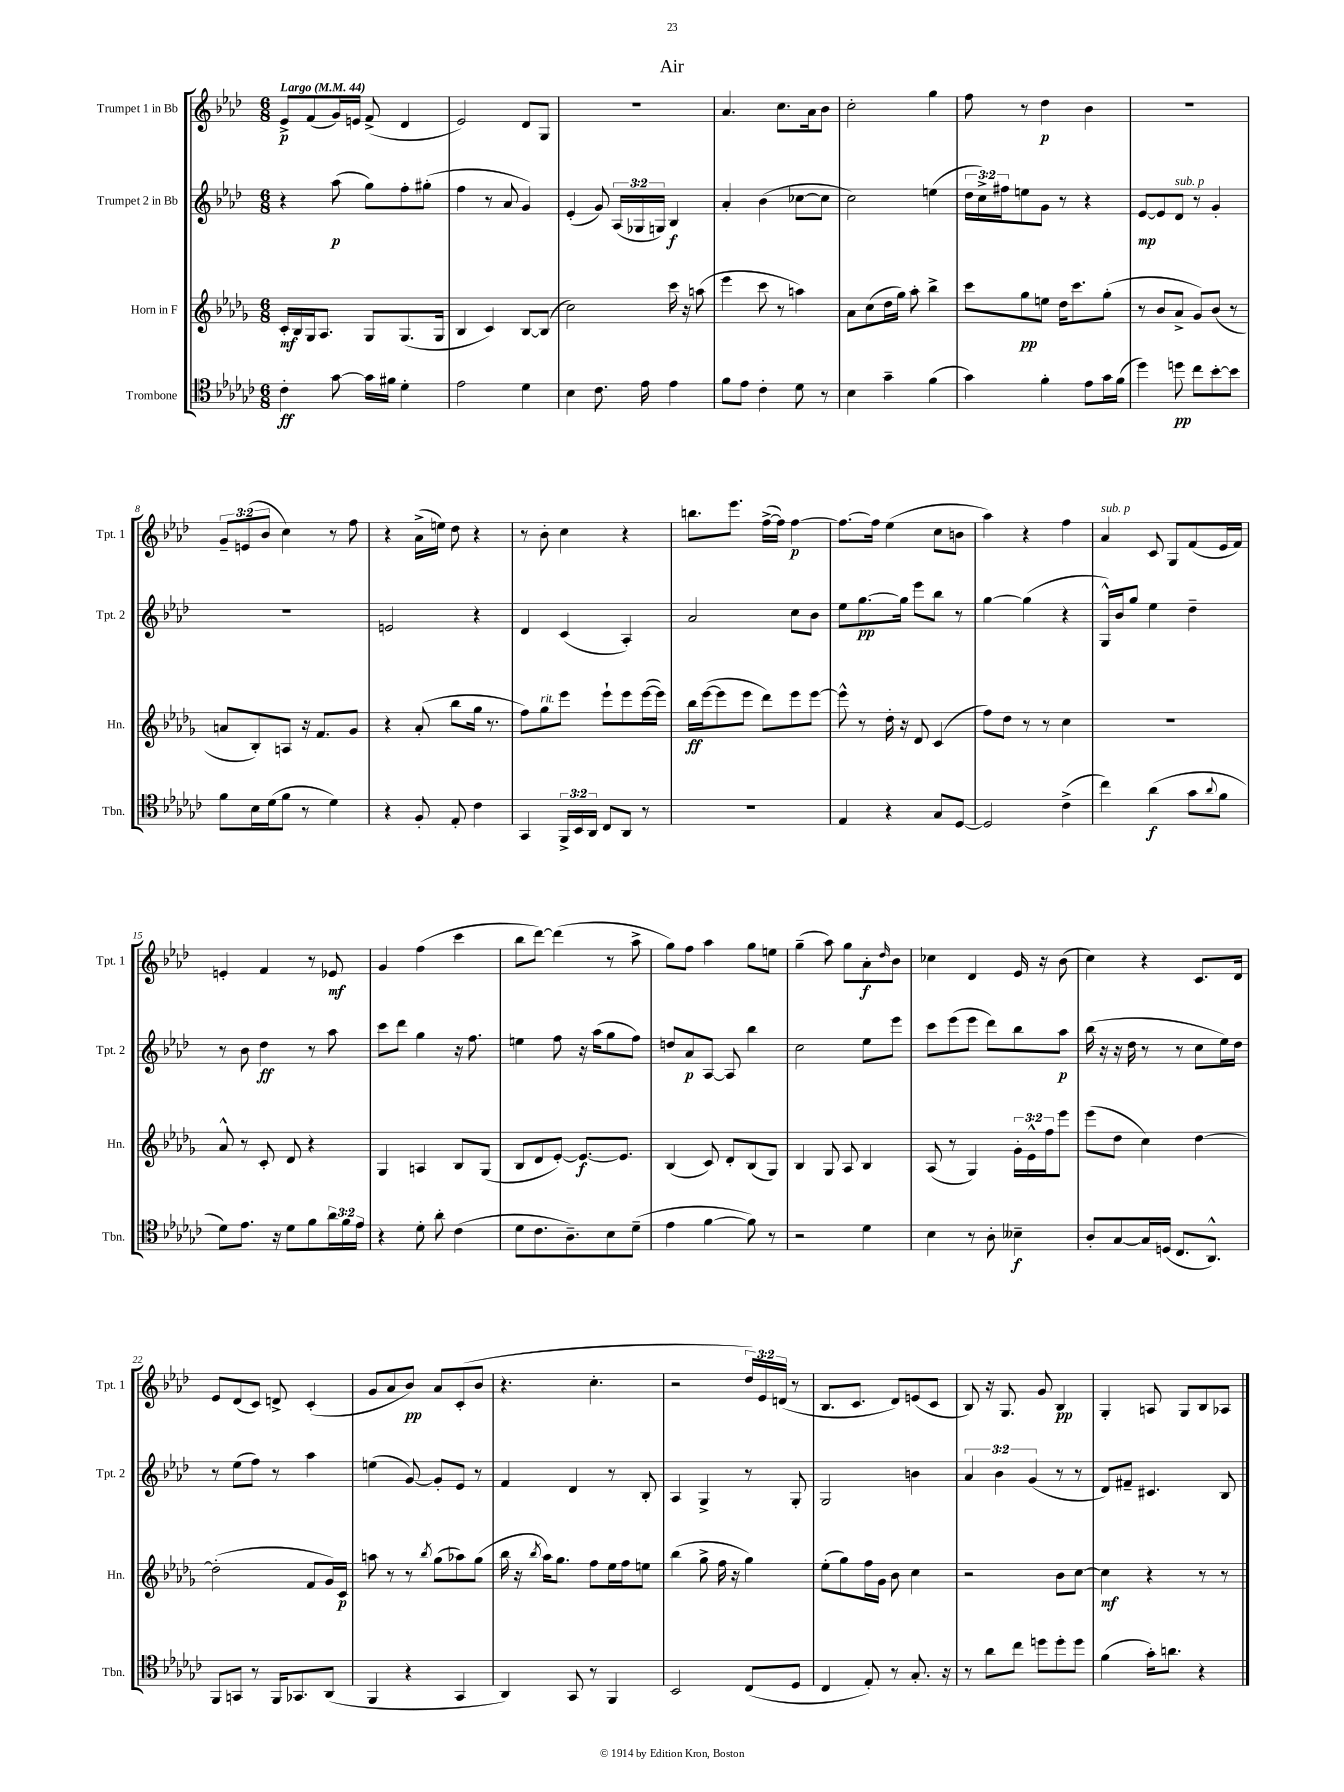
\header { title = "Air" }
<<
\new StaffGroup <<
\new Staff = "s0" \with { instrumentName = "Trumpet 1 in Bb" shortInstrumentName = "Tpt. 1" } {
    \clef treble \key aes \major \numericTimeSignature \time 6/8 \override Staff.TupletNumber.text = #tuplet-number::calc-fraction-text \tempo "Largo" 4 = 44
    ees'8->\p f'8( g'16) e'16 f'8->( des'4 |
    ees'2) des'8 g8 |
    R2. |
    aes'4. c''8. aes'16 bes'8 |
    c''2-. g''4 |
    f''8 r8 des''4\p bes'4 |
    R2. |
    \tuplet 3/2 { g'8-- e'8( bes'8 } c''4) r8 f''8 |
    r4 aes'16->( e''16) des''8 r4 |
    r8 bes'8-. c''4 r4 |
    b''8. ees'''8. f''16~->( f''16) f''4~\p |
    f''8.~ f''16 ees''4( c''8 b'8 |
    aes''4) r4 f''4 |
    aes'4^\markup { \italic "sub. p" } c'8 g8 f'8( ees'16 f'16) |
    e'4-. f'4 r8 ees'8\mf |
    g'4 f''4( c'''4 |
    bes''8 des'''8~) des'''4( r8 aes''8-> |
    g''8) f''8 aes''4 g''8 e''8 |
    g''4--( aes''8) g''8 aes'8-.\f \grace { des''16 } bes'8 |
    ces''4 des'4 ees'16 r16 bes'8( |
    c''4) r4 c'8. des'16 |
    ees'8 des'8( c'8) d'8-> c'4-.( |
    g'8 aes'8 bes'8\pp) aes'8 c'8-.( bes'8 |
    r4. c''4.-. |
    r2 \tuplet 3/2 { des''16) ees'16 d'16( } r8 |
    bes8. c'8. des'8) e'8( c'8 |
    bes8) r16 g8. g'8 bes4\pp |
    g4-. a8 g8 bes8 aes8 \bar "|." |
}
\new Staff = "s1" \with { instrumentName = "Trumpet 2 in Bb" shortInstrumentName = "Tpt. 2" } {
    \clef treble \key aes \major \numericTimeSignature \time 6/8 \override Staff.TupletNumber.text = #tuplet-number::calc-fraction-text
    r4 aes''8\p( g''8) f''8-. gis''8-.( |
    f''4 r8 aes'8 g'4) |
    ees'4-.( g'8) \tuplet 3/2 { aes16( ges16 g16) } bes4\f |
    aes'4-. bes'4( ces''8~ ces''8 |
    c''2) e''4( |
    \tuplet 3/2 { des''16 c''16->) fis''16 } e''8 g'8 r8 r4 |
    ees'8~\mp ees'8 des'8^\markup { \italic "sub. p" } r8 g'4-. |
    R2. |
    e'2 r4 |
    des'4 c'4( aes4-.) |
    aes'2 c''8 bes'8 |
    ees''8 g''8.~\pp g''16 ees'''8 bes''8 r8 |
    g''4~ g''4( r4 |
    g16-^) bes'16 g''8 ees''4 des''4-- |
    r8 bes'8 des''4\ff r8 aes''8 |
    c'''8 des'''8 g''4 r16 f''8. |
    e''4 f''8 r16 aes''16( g''8 f''8) |
    d''8 aes'8\p aes8~ aes8 bes''4 |
    c''2 ees''8 ees'''8 |
    c'''8 ees'''8( ees'''8 des'''8) bes''8 aes''8\p |
    bes''16( r16 r16 des''16 r8 r8 c''8 ees''16) des''16 |
    r8 ees''8( f''8) r8 aes''4 |
    e''4( g'8~) g'8-. ees'8 r8 |
    f'4 des'4 r8 bes8-. |
    aes4 g4-> r8 g8-. |
    g2 b'4 |
    \tuplet 3/2 { aes'4 bes'4 g'4( } r8 r8 |
    des'8) fis'8-- cis'4. bes8 \bar "|." |
}
\new Staff = "s2" \with { instrumentName = "Horn in F" shortInstrumentName = "Hn." } {
    \clef treble \key des \major \numericTimeSignature \time 6/8 \override Staff.TupletNumber.text = #tuplet-number::calc-fraction-text
    c'16-.\mf bes16 ges16 aes8. ges8 ges8.( ges16 |
    bes4 c'4) bes8~ bes8( |
    c''2) c'''16 r16 a''8( |
    ees'''4 c'''8 r8 a''4) |
    aes'8 c''8( des''16 ges''16) aes''8-. bes''4-> |
    c'''8 ges''8\pp e''8 des''16 c'''8. ges''8-.( |
    r8 bes'8 aes'8-> ges'8) bes'8( r8 |
    a'8 bes8-.) a8 r16 f'8. ges'8 |
    r4 aes'8-.( bes''8 ges''16 r8. |
    f''8) ges''8^\markup { \italic "rit." } ees'''8 ees'''8-! ees'''8 ees'''16~( ees'''16) |
    bes''16\ff ees'''16~( ees'''8 ees'''8 des'''8) ees'''8 ees'''8~ |
    ees'''8-^ r8 des''16-. r16 des'8 c'4( |
    f''8) des''8 r8 r8 c''4 |
    r2. |
    aes'8-^ r8 c'8-. des'8 r4 |
    ges4 a4 bes8 ges8( |
    bes8 des'8 ees'8~-.) ees'8.~\f ees'8. |
    bes4( c'8) des'8-. bes8( ges8) |
    bes4 ges8 aes8 bes4 |
    aes8( r8 ges4) \tuplet 3/2 { ges'16-. ees'16-^ f''16 } ees'''8 |
    ees'''8( des''8 c''4) des''4~ |
    des''2-.( f'8 ges'16) c'16\p |
    a''8 r8 r8 \acciaccatura { bes''8 } ges''8( aes''8) ges''8( |
    bes''16 r16 \acciaccatura { bes''8 } aes''16) ges''8. f''8 ees''16 f''16 e''8 |
    bes''4( ges''8-> f''16 r16 ges''4) |
    ees''8-.( ges''8) f''16 ges'16 bes'8 c''4 |
    r2 bes'8 c''8~ |
    c''4\mf r4 r8 r8 \bar "|." |
}
\new Staff = "s3" \with { instrumentName = "Trombone" shortInstrumentName = "Tbn." } {
    \clef tenor \key ges \major \numericTimeSignature \time 6/8 \override Staff.TupletNumber.text = #tuplet-number::calc-fraction-text
    ces'4-.\ff ges'8~ ges'16 fis'16 des'4-. |
    ees'2 des'4 |
    bes4 ces'8. ees'16 ees'4 |
    f'8 ees'8 ces'4-. des'8 r8 |
    bes4 ges'4-- f'4( |
    ges'4) f'4-. ees'8 ges'16 f'16( |
    des''4) d''8\pp ces''8 bes'8~-. bes'8 |
    f'8 bes16 des'16( f'8 r8 des'4) |
    r4 f8-. ees8-. ces'4 |
    ges,4 \tuplet 3/2 { f,16-> bes,16 aes,16 } ces8 aes,8 r8 |
    R2. |
    ees4 r4 ges8 des8~ |
    des2 ces'4->( |
    ces''4) aes'4\f( ges'8 \appoggiatura { aes'8 } f'8 |
    des'8) ees'8. r16 des'8 f'8 \tuplet 3/2 { aes'16 f'16 ees'16 } |
    r4 des'8-. aes'8-. ces'4( |
    des'8 ces'8. aes8.--) bes8 des'8--( |
    ees'4 f'4~ f'8) r8 |
    r2 des'4 |
    bes4 r8 aes8-. beses4--\f |
    aes8-. ges8~ ges16 d16( ces8. aes,8.-^) |
    f,8 g,8 r8 f,16 ges,8. aes,8( |
    f,4 r4 ges,4 |
    aes,4) ges,8 r8 f,4 |
    bes,2 ces8( des8 |
    ces4 ees8-.) r8 ges8.-. r16 |
    r8 aes'8 ces''8 d''8 d''8-. d''8 |
    f'4( ges'16-.) a'8. r4 \bar "|." |
}
>>
>>
